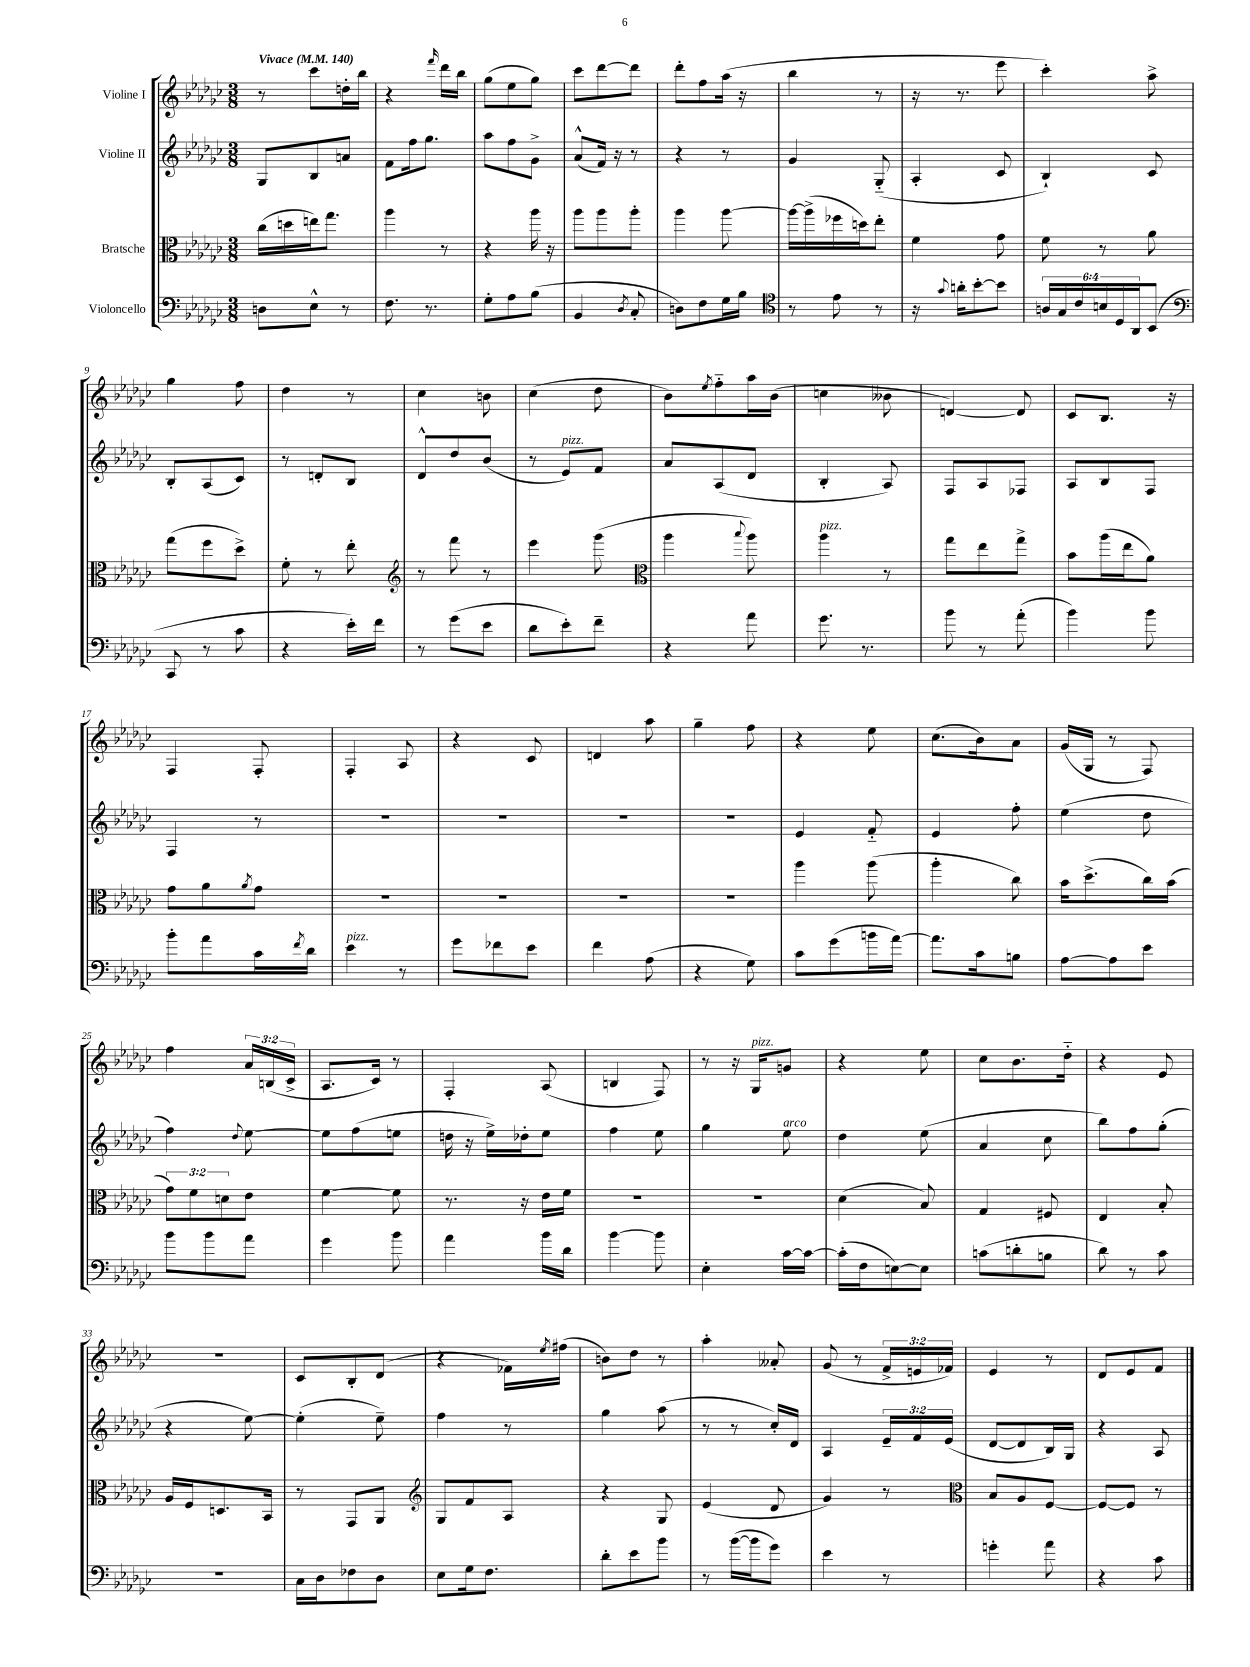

**kern	**kern	**kern	**kern
*part4	*part3	*part2	*part1
*staff4	*staff3	*staff2	*staff1
*I"Violoncello	*I"Bratsche	*I"Violine II	*I"Violine I
*clefF4	*clefC3	*clefG2	*clefG2
*k[b-e-a-d-g-c-]	*k[b-e-a-d-g-c-]	*k[b-e-a-d-g-c-]	*k[b-e-a-d-g-c-]
*M3/8	*M3/8	*M3/8	*M3/8
*MM140	*MM140	*MM140	*MM140
=1	=1	=1	=1
!	!	!	!LO:TX:a:B:t=Vivace
8Dn\L	(16cc-\LL	8G-/L	8r
.	16ddn\	.	.
8E-^^\J	16een\J)	8B-/	8ccc-\L
.	8.gg-\J	.	.
8r	.	8an/J	16ddn'\L
.	.	.	16bb-\JJ
=2	=2	=2	=2
8.F\	4aa-\	8f\L	4r
.	.	16ff\k	.
8.r	.	8.gg-\J	.
.	.	.	16qqfff/
.	8r	.	16ddd-\LL
.	.	.	16bb-\JJ
=3	=3	=3	=3
8G-'\L	4r	8aa-\L	(8gg-\L
8A-\	.	8ff\	8ee-\
(8B-\J	16aa-\	8g-^\J	8gg-\J)
.	16r	.	.
=4	=4	=4	=4
4BB-/	8aa-\L	(8a-^^/L	8ccc-\L
.	8aa-\	16f/Jk)	[8ddd-\
.	.	16r	.
8qD-/	.	.	.
8C-'/	8aa-'\J	8r	8ddd-\J]
=5	=5	=5	=5
8Dn\L)	4aa-\	4r	8ddd-'\L
8F\	.	.	8ff\
16G-\L	[8aa-\	8r	(16aa-\Jk
16B-\JJ	.	.	16r
=6	=6	=6	=6
*clefC4	*	*	*
8r	16aa-\LL_	4g-/	4bb-\
.	(16aa-^\]	.	.
8e-\	16ff-X\	.	.
.	16ddn\J)	.	.
8r	8ee-'\J	(8G-/	8r
=7	=7	=7	=7
16r	4f\	4A-'/	16r
8qqg-/	.	.	.
16an'\KL	.	.	8.r
[8b-'\	.	.	.
8b-\J]	8g-\	8c-/	8eee-\
=8	=8	=8	=8
24An/LL	8f\	4B-`/)	4ccc-'\)
24G-/	.	.	.
24c-/	.	.	.
24Bn/	8r	.	.
24D-/	.	.	.
24AA-/J	.	.	.
(8BB-/J	8a-\	8c-/	8aa-^\
!!LO:LB:g=z
=9	=9	=9	=9
*clefF4	*	*	*
8CC-/	(8gg-\L	8B-'/L	4gg-\
8r	8ff\	(8A-/	.
8c-\	8dd-^\J)	8c-/J)	8ff\
=10	=10	=10	=10
4r	8f'\	8r	4dd-\
.	8r	8dn'/L	.
16e-'\LL)	8ee-'\	8B-/J	8r
16f\JJ	.	.	.
=11	=11	=11	=11
*	*clefG2	*	*
8r	8r	8d-^^/L	4cc-\
(8g-\L	8fff\	8dd-/	.
8e-\J	8r	(8b-/J	8bn\
=12	=12	=12	=12
8d-\L	4eee-\	8r	(4cc-\
!	!	!LO:TX:a:i:t=pizz.	!
8e-'\)	.	8e-/L)	.
8f~\J	(8ggg-\	8f/J	8dd-\
=13	=13	=13	=13
*	*clefC3	*	*
4r	4aa-\	8a-/L	8b-\L)
.	.	.	8qee-/
.	.	(8A-/	8ff\
.	8qqbb-/	.	.
8a-\	8aa-\)	8d-/J	16aa-\L
.	.	.	(16b-\JJ
=14	=14	=14	=14
!	!LO:TX:a:i:t=pizz.	!	!
8.g-\	4aa-\	4B-'/	4ccn\
8.r	.	.	.
.	8r	8A-/)	8b--X\
=15	=15	=15	=15
8b-\	8gg-\L	8F/L	[4dn/)
8r	8ee-\	8A-/	.
(8a-'\	8gg-^\J	8F-X/J	8d/]
=16	=16	=16	=16
4b-\)	8b-\L	8A-/L	8c-/L
.	(16aa-\L	8B-/	8.B-/J
.	16ee-\J	.	.
8b-\	8a-\J)	8F/J	.
.	.	.	16r
!!LO:LB:g=z
=17	=17	=17	=17
8b-'\L	8g-\L	4F/	4F/
8a-\	8a-\	.	.
.	8qa-/	.	.
16c-\L	8g-\J	8r	8F'/
8qf/	.	.	.
16d-\JJ	.	.	.
=18	=18	=18	=18
!LO:TX:a:i:t=pizz.	!	!	!
4e-\	4.r	4.r	4F'/
8r	.	.	8A-/
=19	=19	=19	=19
8g-\L	4.r	4.r	4r
8f-X\	.	.	.
8e-\J	.	.	8c-/
=20	=20	=20	=20
4f\	4.r	4.r	4dn/
(8A-\	.	.	8aa-\
=21	=21	=21	=21
4r	4.r	4.r	4gg-~\
8G-\)	.	.	8ff\
=22	=22	=22	=22
8c-\L	4aa-\	4e-/	4r
(8g-\	.	.	.
16bn\L	(8aa-\	8f/	8ee-\
[16a-\JJ)	.	.	.
=23	=23	=23	=23
8.a-\L]	4aa-'\	4e-/	(8.cc-\L
16c-\k	.	.	16b-\k)
8Bn\J	8cc-\)	8ff'\	8a-\J
=24	=24	=24	=24
[8A-\L	16b-\KL	(4ee-\	(16g-/LL
.	(8.dd-^\	.	16G-/JJ
8A-\]	.	.	8r
8e-\J	16cc-\L)	8dd-\	8F/)
.	(16b-\JJ	.	.
!!LO:LB:g=z
=25	=25	=25	=25
8b-\L	12g-\L)	4ff\)	4ff\
.	12f\	.	.
8b-\	.	.	.
.	12dn\	.	.
.	.	8qqdd-/	.
8a-\J	8e-\J	[8ee-\	24a-/LL
.	.	.	(24Bn/
.	.	.	24c-^/JJ
=26	=26	=26	=26
4g-\	[4f\	8ee-\L]	8.A-/L
.	.	(8ff\	.
.	.	.	16c-/Jk)
8b-\	8f\]	8een\J	8r
=27	=27	=27	=27
4a-\	8.r	16ddn\	4F'/
.	.	16r	.
.	.	16ee-^\LL)	.
.	16r	16dd-X'\J	.
16b-\LL	16e-\LL	8ee-\J	(8A-/
16d-\JJ	16f\JJ	.	.
=28	=28	=28	=28
[4b-\	4.r	4ff\	4Bn/
8b-\]	.	8ee-\	8F/)
=29	=29	=29	=29
4E-'\	4.r	4gg-\	8r
.	.	.	16r
!	!	!	!LO:TX:a:i:t=pizz.
.	.	.	16G-/KL
!	!	!LO:TX:a:i:t=arco	!
[16c-\LL	.	8ee-\	8gn/J
16c-\JJ_	.	.	.
=30	=30	=30	=30
(16c-'\LL]	(4d-\	4dd-\	4r
16F\J	.	.	.
[8En\)	.	.	.
8E\J]	8B-/)	(8ee-\	8ee-\
=31	=31	=31	=31
(8cn\L	4G-/	4a-/	8cc-\L
8dn'\	.	.	8.b-\
8Bn\J	8F#X/	8cc-\	.
.	.	.	16dd-\Jk
=32	=32	=32	=32
8d-\)	4E-/	8bb-\L)	4r
8r	.	8ff\	.
8c-\	8B-'/	(8gg-'\J	8e-/
!!LO:LB:g=z
=33	=33	=33	=33
4.r	16A-/LL	4r	4.r
.	16F/J	.	.
.	8.Dn/	.	.
.	.	[8ee-\)	.
.	16BB-/Jk	.	.
=34	=34	=34	=34
16C-\LL	8r	(4ee-'\]	8c-/L
16D-\J	.	.	.
8F-X\	8GG-/L	.	8B-'/
8D-\J	8AA-/J	8ee-~\)	(8d-/J
=35	=35	=35	=35
*	*clefG2	*	*
8E-\L	8G-/L	4ff\	4r
16G-\k	8f/	.	.
8.F\J	.	.	.
.	8A-/J	8r	16f-X\LL)
.	.	.	8qee-/
.	.	.	(16ff#X\JJ
=36	=36	=36	=36
8d-'\L	4r	4gg-\	8bn\L)
8e-\	.	.	8dd-\J
8b-\J	8G-/	(8aa-\	8r
=37	=37	=37	=37
8r	(4e-/	8r	4aa-'\
([16b-\LL	.	8r	.
16b-\J]	.	.	.
8g-\J)	8d-/	16cc-'/LL)	8a--X'/
.	.	16d-/JJ	.
=38	=38	=38	=38
4e-\	4g-/)	4A-/	(8g-/
.	.	.	8r
8r	8r	24e-~/LL	24f^/LL
.	.	24f/	24en/
.	.	(24e-/JJ	24f-X/JJ)
=39	=39	=39	=39
*	*clefC3	*	*
4gn'\	8B-/L	[8d-/L	4e-/
.	8A-/	8d-/]	.
8a-\	[8F/J	16B-/L)	8r
.	.	16G-/JJ	.
=40	=40	=40	=40
4r	8F/L_	4r	8d-/L
.	8F/J]	.	8e-/
8c-\	8r	8A-/	8f/J
==	==	==	==
*-	*-	*-	*-
